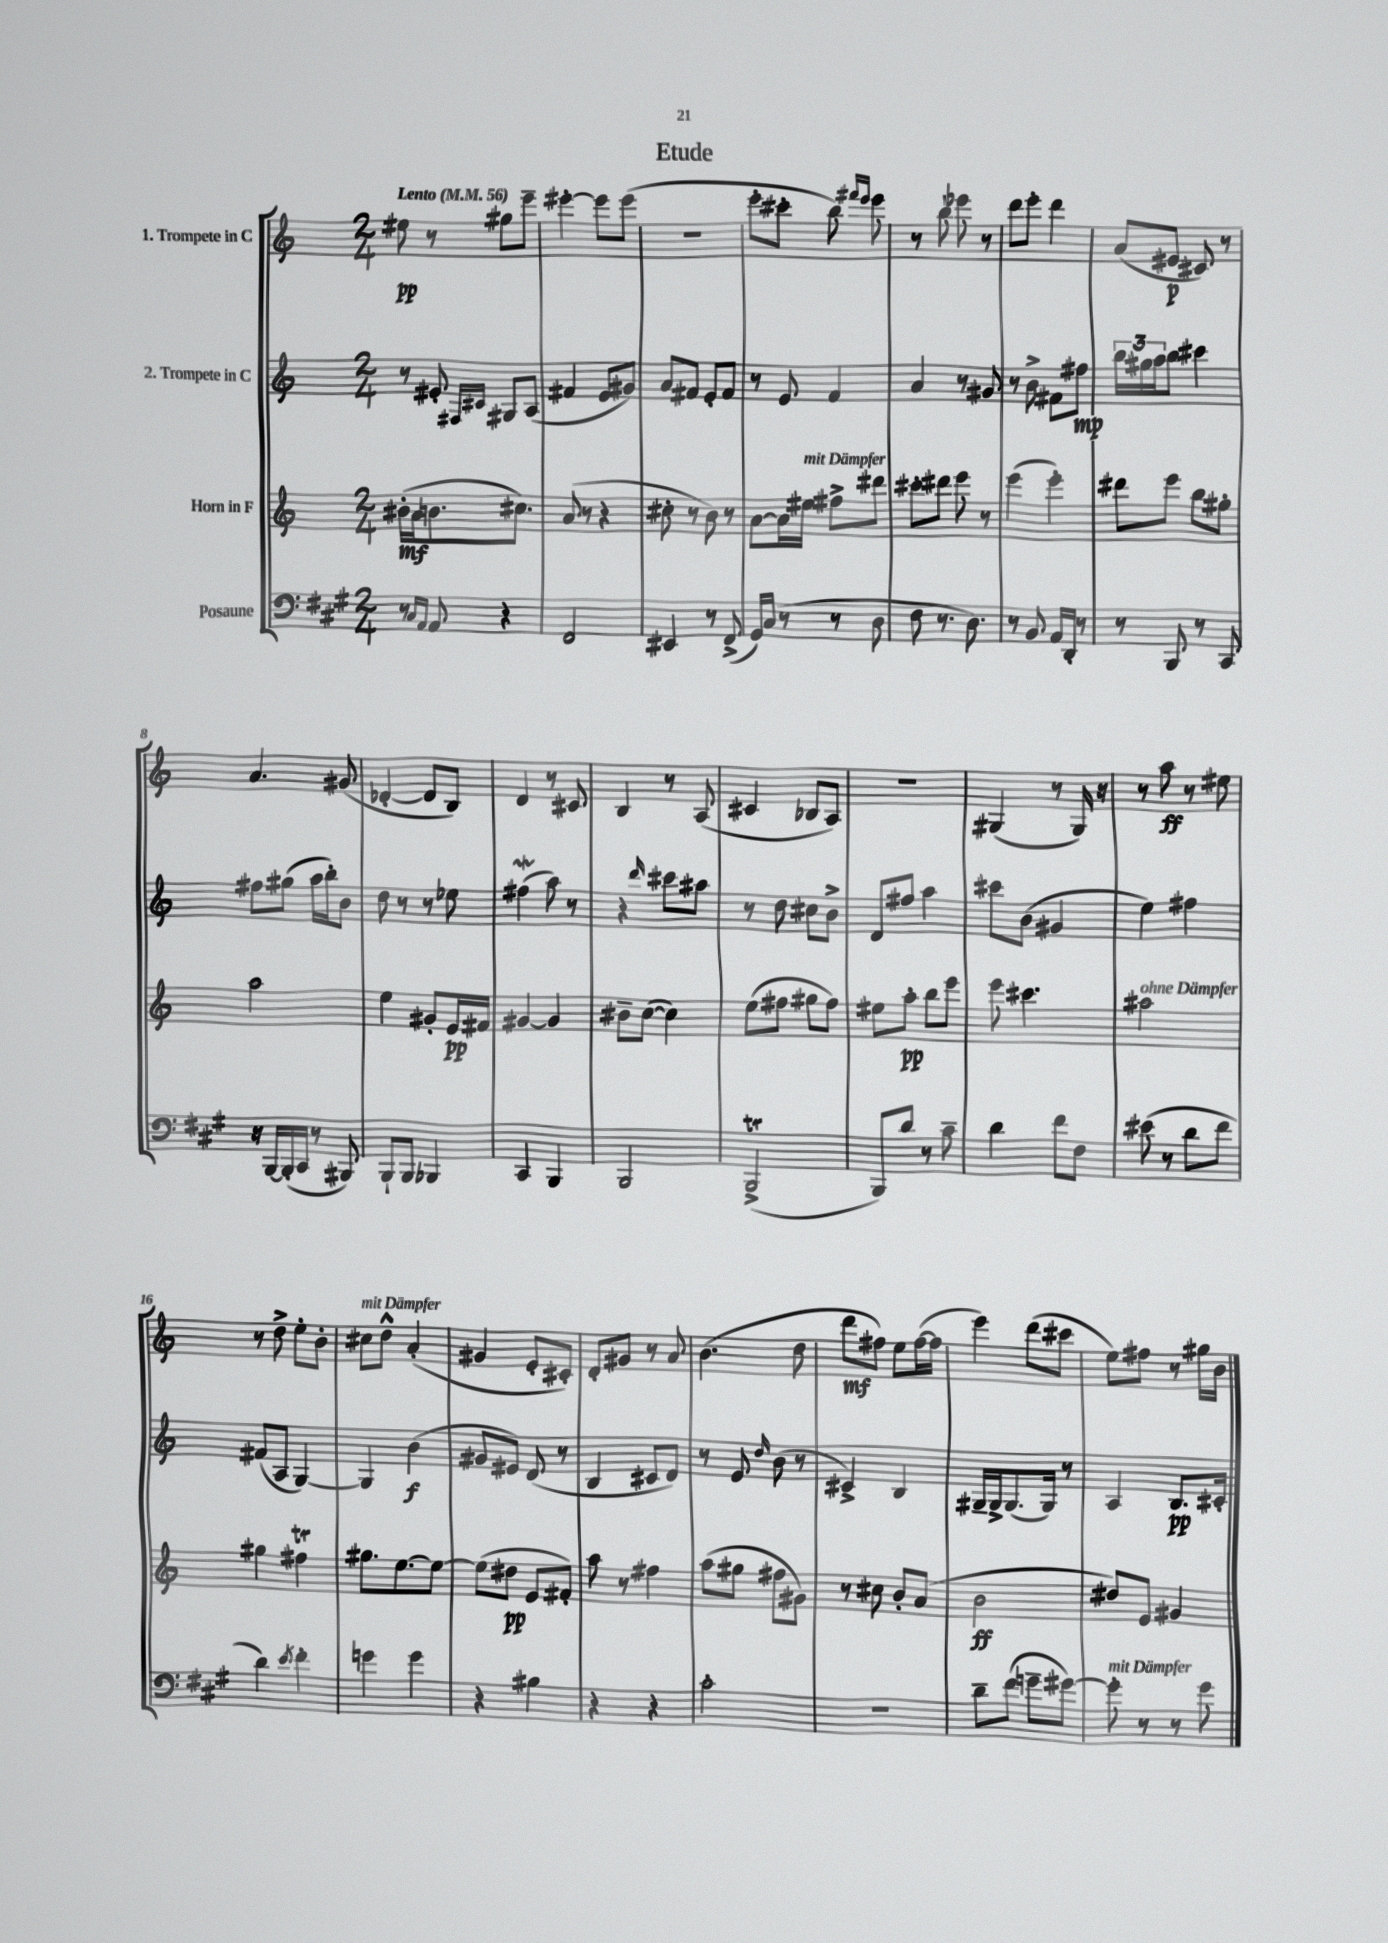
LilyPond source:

\header { title = "Etude" }
<<
\new StaffGroup <<
\new Staff = "s0" \with { instrumentName = "1. Trompete in C" } {
    \clef treble \key c \major \numericTimeSignature \time 2/4 \tempo "Lento" 4 = 56
    eis''8\pp r8 gis''8 e'''8-- |
    eis'''4~-. eis'''8 eis'''8( |
    r2 |
    e'''8-. cis'''8-. b''8) \grace { fis'''16 e'''16 } e'''8 |
    r8 b''8-! ees'''8 r8 |
    d'''8 e'''8-. d'''4 |
    a'8( eis'8\p cis'8) r8 |
    a'4. gis'8( |
    des'4~-. des'8 b8) |
    d'4 r8 cis'8 |
    b4 r8 a8( |
    cis'4 bes8 a8) |
    r2 |
    gis4( r8 gis16) r16 |
    r8 a''8\ff r8 eis''8 |
    r8 d''8-> e''8-. b'8-. |
    cis''8^\markup { \italic "mit Dämpfer" } d''8-^ a'4-.( |
    gis'4 e'8-. cis'8-.) |
    d'8-. gis'8 r8 a'8 |
    b'4.( d''8 |
    d'''8\mf fis''8) e''8 fis''16~( fis''16 |
    e'''4) d'''8( cis'''8 |
    e''8) fis''8 r8 gis''16 b'16 \bar "|." |
}
\new Staff = "s1" \with { instrumentName = "2. Trompete in C" } {
    \clef treble \key c \major \numericTimeSignature \time 2/4
    r8 eis'8-. \grace { fis16 cis'16 } gis8 a8( |
    fis'4 e'8 gis'8) |
    a'8 fis'8 e'8-. fis'8 |
    r8 e'8 f'4 |
    a'4 r8 gis'8 |
    r8 b'8-> fis'8 fis''8\mp |
    \tuplet 3/2 { b''16 gis''16 a''16 } b''8 cis'''4 |
    fis''8 gis''8( a''16 b''16-.) b'8 |
    d''8 r8 r8 ees''8 |
    fis''4\mordent( a''8) r8 |
    r4 \grace { d'''16 } cis'''8 ais''8 |
    r8 d''8 cis''8 b'8-> |
    d'8 fis''8 a''4 |
    cis'''8 b'8( gis'4 |
    e''4) fis''4 |
    fis'8( a8 g4~) |
    g4 b'4\f( |
    gis'8 eis'8) d'8( r8 |
    b4 cis'8 d'8) |
    r8 e'8 \grace { d''16 } b'8( r8 |
    cis'4->) b4 |
    gis16-- gis16-> gis8.( gis16) r8 |
    a4 b8.\pp cis'16-. \bar "|." |
}
\new Staff = "s2" \with { instrumentName = "Horn in F" } {
    \clef treble \key c \major \numericTimeSignature \time 2/4
    bis'16-.\mf( a'16 b'8. cis''8.) |
    a'8( r8 r4 |
    cis''8-. r8 b'8) r8 |
    a'8~ a'16 eis''16^\markup { \italic "mit Dämpfer" } fis''8-> dis'''8 |
    cis'''8-. dis'''8 e'''8 r8 |
    e'''4( e'''4-.) |
    dis'''8 e'''8 b''8 gis''8-. |
    a''2 |
    e''4 gis'8-. e'16\pp fis'16 |
    gis'4~ gis'4 |
    bis'8-- c''8~( c''4) |
    e''8( fis''8 gis''8 fis''8) |
    eis''8 a''8-.\pp b''8 e'''8 |
    e'''8 cis'''4. |
    ais''2^\markup { \italic "ohne Dämpfer" } |
    gis''4 fis''4\trill |
    gis''8. e''8.~ e''8~ |
    e''8( dis''8\pp e'8 fis'8-.) |
    a''8 r8 fis''4 |
    a''8( gis''8 fis''8 gis'8) |
    r8 cis''8 b'8-. a'8( |
    b'2\ff |
    dis''8) e'8 gis'4 \bar "|." |
}
\new Staff = "s3" \with { instrumentName = "Posaune" } {
    \clef bass \key a \major \numericTimeSignature \time 2/4
    r8 \grace { cis16 a,16 } a,8 r4 |
    fis,2 |
    eis,4 r8 fis,8->( |
    gis,16) cis16( r8 r8 d8 |
    fis8 r8. d8.) |
    r8 b,8 a,16 d,16-. r8 |
    r8 b,,8 r8 cis,8 |
    r16 b,,16~ b,,16-.( cis,16 r8 bis,,8) |
    b,,8-! b,,8 bes,,4 |
    cis,4 b,,4 |
    b,,2 |
    b,,2->\trill( |
    b,,8) d'8 r8 cis'8-- |
    d'4 fis'8 fis8 |
    eis'8( r8 d'8 fis'8 |
    d'4) \acciaccatura { e'8 } fis'4-. |
    g'4 g'4 |
    r4 bis4 |
    r4 r4 |
    cis'2-. |
    R2 |
    d'8-- fis'8( g'8-- gis'8~) |
    gis'8-.^\markup { \italic "mit Dämpfer" } r8 r8 gis'8 \bar "|." |
}
>>
>>
